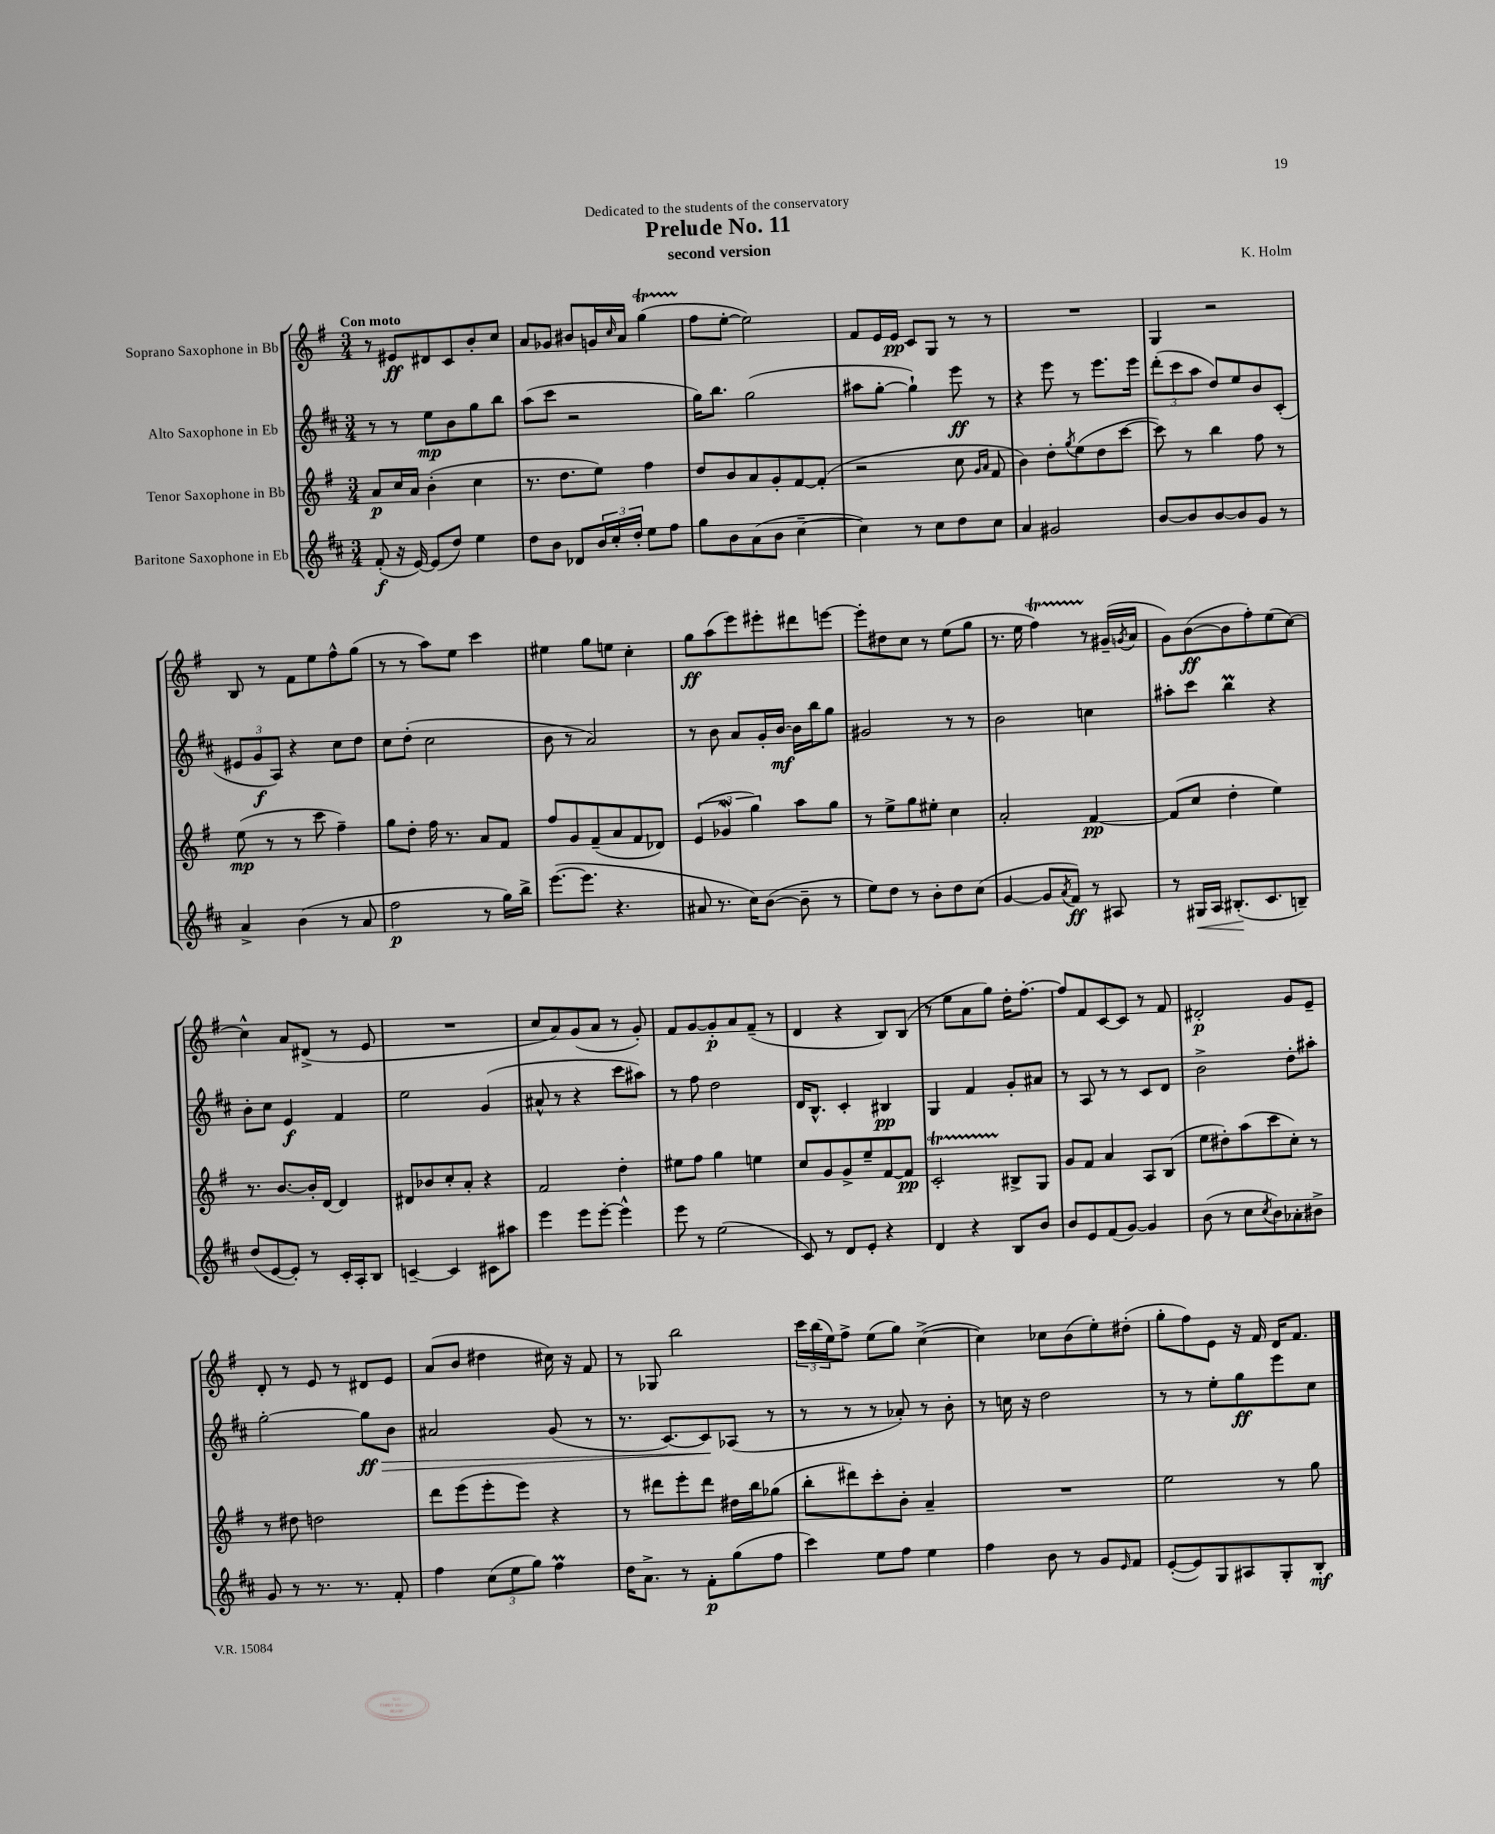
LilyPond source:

\header { title = "Prelude No. 11" composer = "K. Holm" subtitle = "second version" dedication = "Dedicated to the students of the conservatory" }
<<
\new StaffGroup <<
\new Staff = "s0" \with { instrumentName = "Soprano Saxophone in Bb" } {
    \clef treble \key g \major \numericTimeSignature \time 3/4 \tempo "Con moto"
    r8 eis'8\ff dis'8 c'8 b'8-. c''8 |
    a'8 ges'8 bis'8 g'16 \grace { c''16 } a'16 g''4\startTrillSpan( |
    fis''8\stopTrillSpan e''8~-. e''2) |
    fis'8 e'16 e'16\pp c'8 g8 r8 r8 |
    R2. |
    g4 r2 |
    b8 r8 fis'8 e''8 fis''8-^ g''8( |
    r8 r8 a''8) e''8 c'''4 |
    eis''4 g''8 e''8 c''4-. |
    g''8\ff a''8( e'''8) eis'''8-. dis'''8 e'''8~ |
    e'''8-. dis''8 c''8 r8 e''8( g''8 |
    r8. e''16 fis''4\startTrillSpan) r8 gis'16--\stopTrillSpan( \acciaccatura { g'8 } a'16 |
    g'8) b'8~\ff( b'8 fis''8-.) e''8( c''8~) |
    c''4-^ a'8 dis'8->( r8 e'8 |
    R2. |
    c''8 a'8) g'8( a'8 r8 g'8-.) |
    fis'8 g'8~ g'8-.\p a'8 fis'8--( r8 |
    d'4 r4 b8) b8( |
    r8 e''8 a'8 g''8) d''16-. fis''8.~-. |
    fis''8 fis'8 c'8~ c'8 r8 fis'8 |
    dis'2-.\p g'8 e'8-- |
    d'8-. r8 e'8 r8 dis'8 e'8 |
    a'8( b'8 dis''4 cis''16) r16 fis'8 |
    r8 ges8 b''2 |
    \tuplet 3/2 { c'''16 b''16( e''16) } fis''8-> e''8( g''8) c''4~->( |
    c''4) ces''8 b'8( e''8-.) dis''8-.( |
    g''8-. fis''8) e'8 r16 fis'16 d'16 fis'8. \bar "|." |
}
\new Staff = "s1" \with { instrumentName = "Alto Saxophone in Eb" } {
    \clef treble \key d \major \numericTimeSignature \time 3/4
    r8 r8 e''8\mp b'8 g''8 b''8 |
    a''8( cis'''8 r2 |
    g''16) b''8. g''2( |
    ais''8 g''8~-. g''4-!) e'''8\ff r8 |
    r4 e'''8 r8 e'''8. e'''16 |
    \tuplet 3/2 { d'''8-.( cis'''8 a''8 } d''8) e''8 b'8 cis'8-.( |
    \tuplet 3/2 { eis'8 g'8\f a8) } r4 cis''8 d''8 |
    cis''8 d''8-.( cis''2 |
    b'8 r8 a'2) |
    r8 b'8 a'8 g'16-. b'16~\mf b'16 b''16 g''8 |
    gis'2 r8 r8 |
    b'2 c''4 |
    ais''8-. cis'''8 b''4\prall r4 |
    b'8-. cis''8 e'4\f fis'4 |
    e''2 g'4( |
    ais'8-^ r8 r4 cis'''8 ais''8) |
    r8 fis''8 d''2 |
    d'16 b8.-^ cis'4-. bis4\pp |
    g4 fis'4 g'8-. ais'8 |
    r8 a8 r8 r8 cis'8 d'8 |
    b'2-> d''8-. ais''8-. |
    g''2~-. g''8\ff\> b'8 |
    ais'2 g'8( r8 |
    r8. cis'8.~) cis'8\! aes8( r8 |
    r8 r8 r8 aes'8-.) r8 b'8-. |
    r8 c''16 r16 d''2 |
    r8 r8 e''8-. g''8\ff e'''8 cis''8 \bar "|." |
}
\new Staff = "s2" \with { instrumentName = "Tenor Saxophone in Bb" } {
    \clef treble \key g \major \numericTimeSignature \time 3/4
    a'8\p c''16 a'16 b'4-.( c''4 |
    r8. d''8. e''8) fis''4 |
    d''8 b'8 a'8 g'8-. fis'8~ fis'8-.( |
    r2 c''8 \grace { g'16 a'16 } fis'8 |
    b'4) d''8-. \acciaccatura { g''8 } e''8( d''8 c'''8~ |
    c'''8) r8 b''4 fis''8 r8 |
    e''8\mp( r8 r8 c'''8 fis''4--) |
    g''8 d''8-. fis''16 r8. a'8 fis'8 |
    fis''8 g'8 fis'8--( a'8 fis'8 des'8) |
    \tuplet 3/2 { e'4( ges'4\mordent g''4) } a''8 g''8 |
    r8 e''8-> g''8 eis''8-. c''4 |
    a'2-. fis'4~\pp |
    fis'8( c''8 d''4-. e''4) |
    r8. b'8.~ b'16-. d'16~ d'4 |
    dis'8 bes'8 c''8-. a'8-. r4 |
    fis'2 d''4-. |
    eis''8 fis''8 g''4 e''4 |
    c''8 g'8 g'8-> e''8-- fis'8~ fis'8\pp |
    c'2-.\startTrillSpan bis8->\stopTrillSpan g8 |
    g'8 fis'8 a'4 a8 b8( |
    e''8 dis''8-.) a''8( c'''8 c''8-.) r8 |
    r8 dis''8 d''2 |
    d'''8 e'''8( e'''8-. e'''8) r4 |
    r8 dis'''8 e'''8-. dis'''8 dis''16 b''16 ges''8( |
    b''8-. dis'''8) c'''8-. b'8-. a'4-- |
    R2. |
    e''2 r8 g''8 \bar "|." |
}
\new Staff = "s3" \with { instrumentName = "Baritone Saxophone in Eb" } {
    \clef treble \key d \major \numericTimeSignature \time 3/4
    fis'8-.\f( r16 e'16~) e'8( d''8) e''4 |
    d''8 b'8 des'8 \tuplet 3/2 { b'16 cis''16-. d''16-. } e''8 fis''8 |
    g''8 b'8 a'8( b'8 cis''4~-- |
    cis''4) r8 cis''8 d''8 cis''8 |
    a'4 gis'2 |
    b'8~ b'8 b'8~ b'8 g'8 r8 |
    a'4-> b'4( r8 a'8 |
    fis''2\p r8 g''16) b''16-> |
    e'''8.~( e'''8. r4. |
    ais'8 r8. cis''16) b'8~( b'8-- r8 |
    e''8) d''8 r8 b'8-. d''8 cis''8( |
    g'4~ g'8 \acciaccatura { a'8 } fis'8\ff) r8 ais8 |
    r8 gis16\< a16 bis8.-.\!( cis'8. b8--) |
    d''8( e'8~ e'8-.) r8 cis'16-. a16-. b8 |
    c'4~-- c'4 cis'8 ais''8 |
    e'''4 e'''8 e'''8~-. e'''4-^ |
    e'''8 r8 e''2( |
    cis'8) r8 d'8 e'8-. r4 |
    d'4 r4 b8 b'8 |
    b'8 e'8 fis'8( g'8~) g'4 |
    b'8( r8 cis''8 \acciaccatura { cis''8 } b'8) aes'8-. bis'8-> |
    g'8 r8 r8. r8. fis'8-. |
    fis''4 \tuplet 3/2 { cis''8( e''8 g''8) } fis''4\prall |
    d''16 a'8.-> r8 fis'8-.\p g''8( fis''8 |
    cis'''4) e''8 fis''8 e''4 |
    fis''4 b'8 r8 g'8 \grace { e'16 } fis'8 |
    e'8~-.( e'8) g8 ais8 g8-. b8-.\mf \bar "|." |
}
>>
>>
\layout { \context { \Score \remove "Bar_number_engraver" } }
